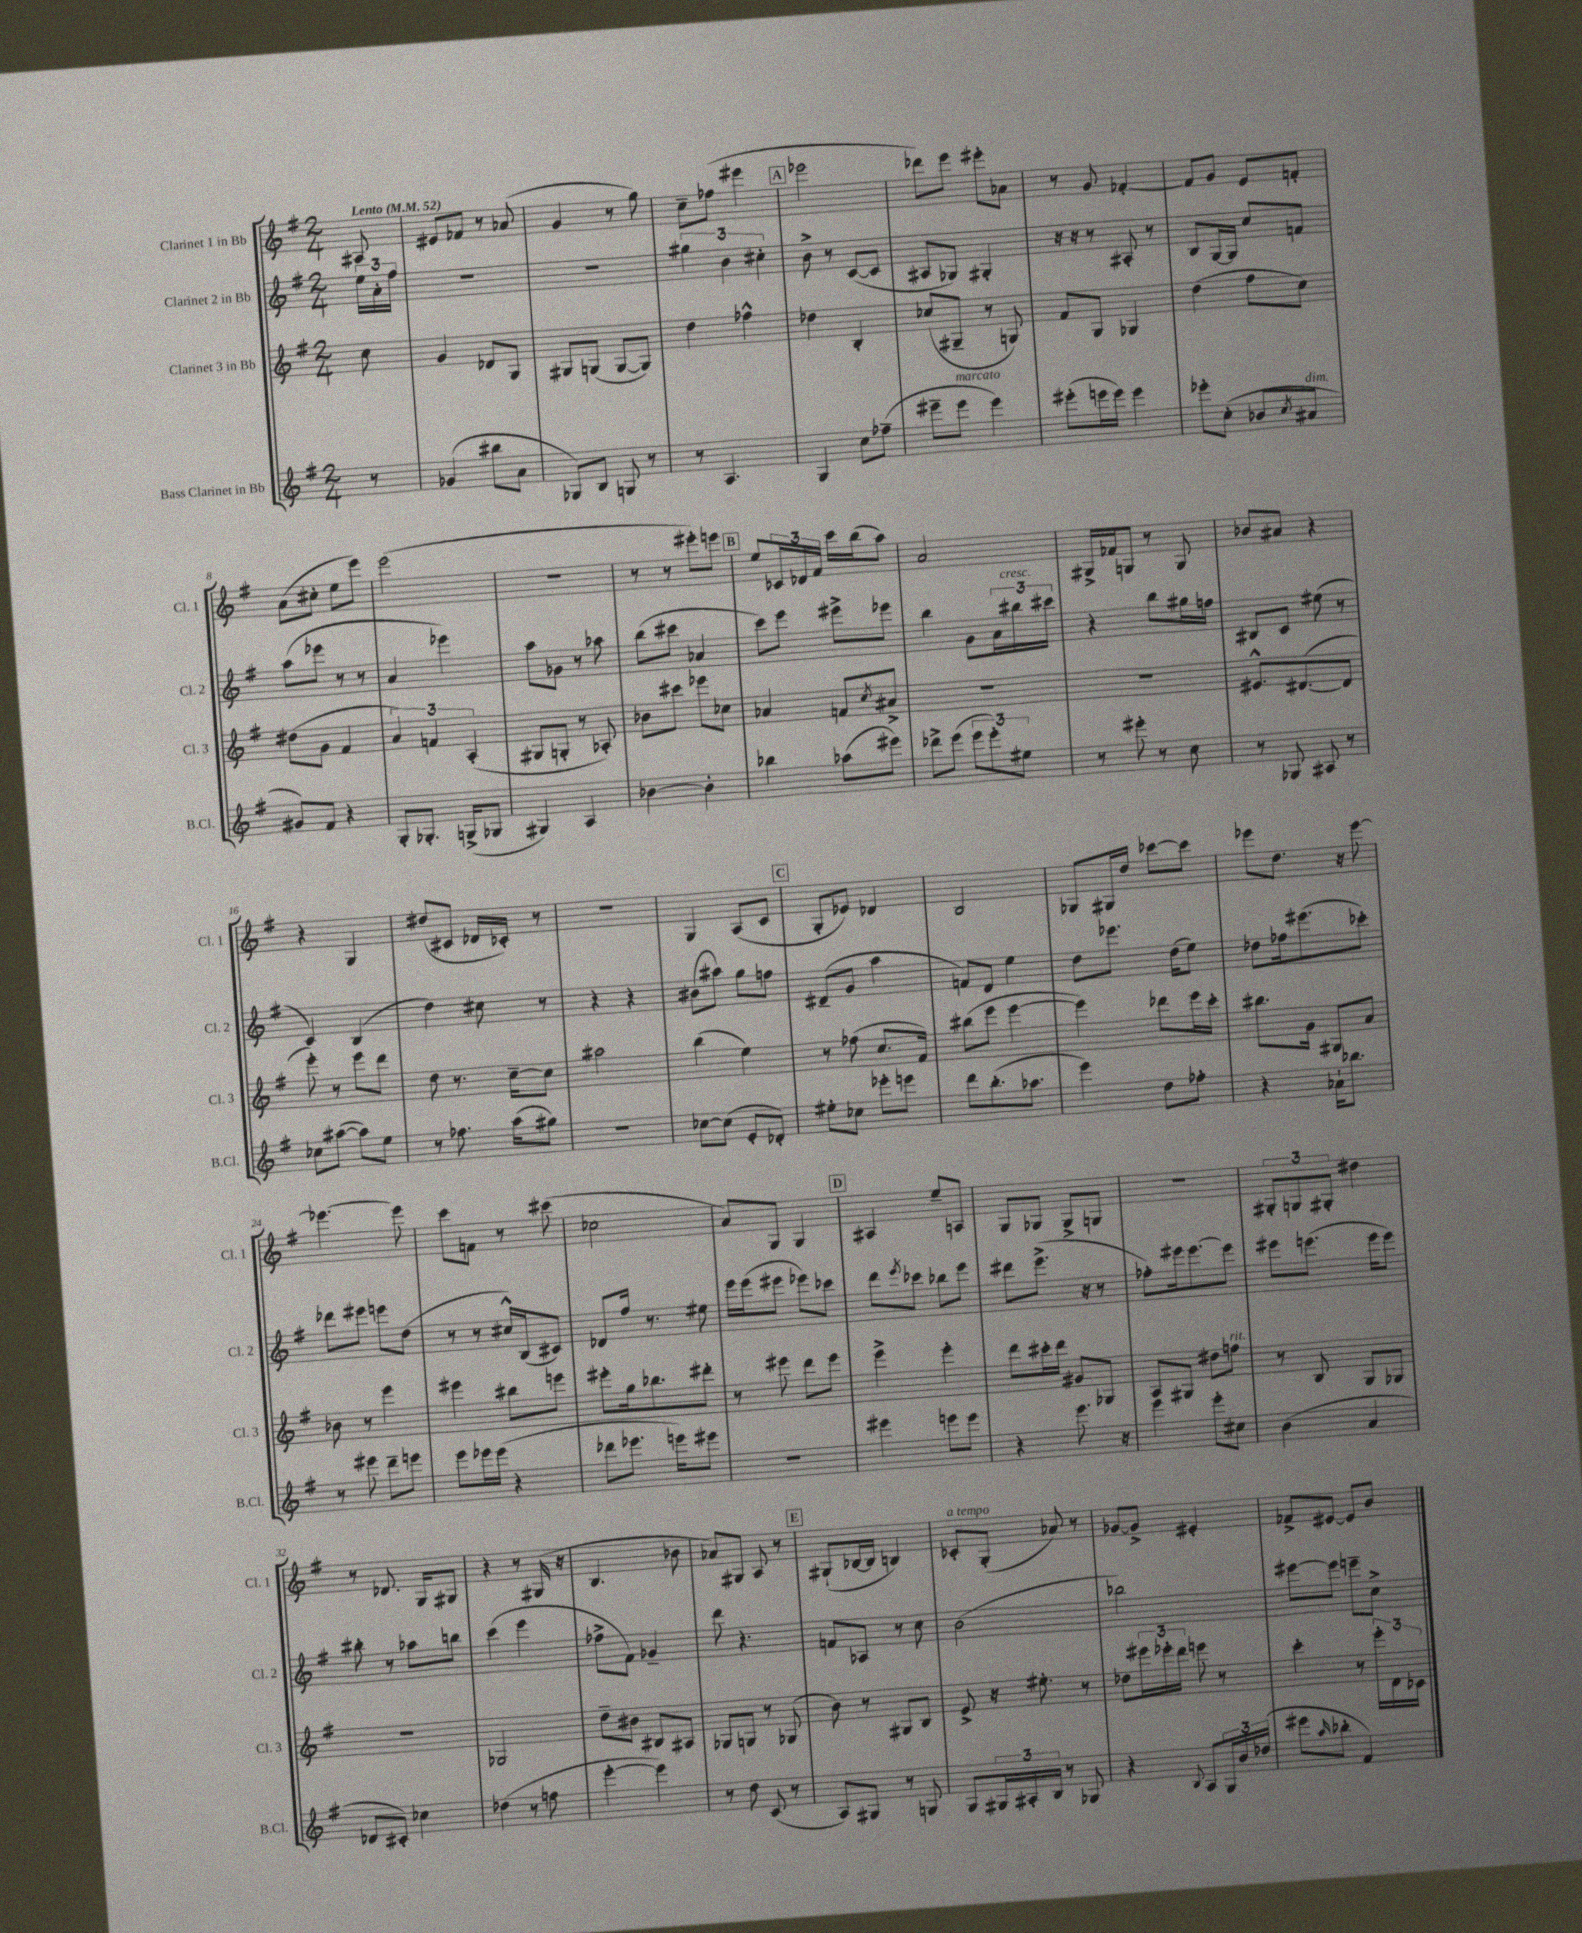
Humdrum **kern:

**kern	**kern	**kern	**kern
*part4	*part3	*part2	*part1
*staff4	*staff3	*staff2	*staff1
*I"Bass Clarinet in Bb	*I"Clarinet 3 in Bb	*I"Clarinet 2 in Bb	*I"Clarinet 1 in Bb
*I'B.Cl.	*I'Cl. 3	*I'Cl. 2	*I'Cl. 1
*clefG2	*clefG2	*clefG2	*clefG2
*k[f#]	*k[f#]	*k[f#]	*k[f#]
*M2/4	*M2/4	*M2/4	*M2/4
*MM52	*MM52	*MM52	*MM52
=	=	=	=
!	!	!	!LO:TX:a:B:t=Lento
8r	8cc\	24ee\LL	8A#X/
.	.	24a'\	.
.	.	24ff#\JJ	.
=1	=1	=1	=1
(4g-X/	4g/	2r	8e#X/L
.	.	.	8f-X/J
8bb#X\L	8d-X/L	.	8r
8a\J	8G/J	.	(8a-X/
=2	=2	=2	=2
8G-X/L)	8G#X/L	2r	4g/
8B/J	(8Gn/J	.	.
8Gn/	[8G/L	.	8r
8r	8G/J])	.	8gg\)
=3	=3	=3	=3
8r	4dd\	6gg#X\	8cc~\L
4.A/	.	.	(8ff-X\J
.	.	6b\	.
.	4ff-X^^\	.	4eee#X\
.	.	6cc#X'\	.
!!LO:REH:place=s1:t=A
=4	=4	=4	=4
4G/	4dd-X\	8b^\	2eee-X\
.	.	8r	.
8cc\L	4B'/	([8c/L	.
(8ff-X~\J	.	8c/J]	.
=5	=5	=5	=5
8eee#X~\L	(8cc-X/L	8A#X/L	8ddd-X\L)
!LO:TX:a:i:t=marcato	!	!	!
8eee#\J	8G#X~/J	8G-X/J)	8eee\J
4eee#\)	8r	4G#X'/	8eee#X'\L
.	8Gn/)	.	8a-X\J
=6	=6	=6	=6
(8eee#X'\L	8f#/L	16r	8r
.	.	16r	.
16eeen\L	8G/J	8r	8g/
16eee\JJ)	.	.	.
4eee\	4G-X/	8A#X'/	[4f-X'/
.	.	8r	.
=7	=7	=7	=7
8eee-X'\L	(4dd\	8B/L	8f-/L]
(8cc'\J	.	[16G/L	8g/J
.	.	16G/JJ]	.
8b-X/L	8ff#\L	8cc/L	8e/L
8qcc/	.	.	.
!LO:TX:a:i:t=dim.	!	!	!
8a#X/J	8cc\J)	8fn/J	8fn'/J
!!LO:LB:g=z
=8	=8	=8	=8
8g#X/L)	(8dd#X\L	(8aa\L	(8a\L
8f#/J	8g\J	8eee-X\J	8cc#X'\J
4r	4f#/	8r	8ee\L
.	.	8r	8eee\J)
=9	=9	=9	=9
8G'/L	6a/)	4a/	(2eee\
8.G-X'/J	.	.	.
.	6fn/	.	.
.	.	4eee-X\)	.
(16Gn^/KL	.	.	.
.	(6A'/	.	.
8G-X/J	.	.	.
=10	=10	=10	=10
4G#X/)	8G#X/L	8aa\L	2r
.	8Gn'/J	8g-X\J	.
4A/	8r	8r	.
.	8A-X'/)	8aa-X\	.
=11	=11	=11	=11
[4b-X\	8b-X\L	(8bb\L	8r
.	8ccc#X\J	8ccc#X\J	8r
4b-'\]	8eee-X\L	4a-X/	8eee#X'\L)
.	8cc-X\J	.	8eeen\J
!!LO:REH:place=s1:t=B
=12	=12	=12	=12
4bb-X\	4a-X/	8ccc\L)	8ee/L
.	.	8eee\J	24c-X/L
.	.	.	24d-X/
.	.	.	24f#/JJ
(8aa-X\L	8fn/L	8eee#X^\L	16ccc\LL
.	.	.	(16bb\J
.	8qcc/	.	.
8eee#X\J)	8a#X^/J	8eee-X\J	8aa\J)
=13	=13	=13	=13
8ddd-X^\L	2r	4bb\	2a/
(8eee\J	.	.	.
12eee\L	.	8g\L	.
12eee'\)	.	.	.
.	.	24a\L	.
!	!	!LO:TX:a:i:t=cresc.	!
12ee#X\J	.	24bb#X\	.
.	.	24ccc#X\JJ	.
=14	=14	=14	=14
8r	2r	4r	16G#X^/LL
.	.	.	16f-X/J
8eee#X'\	.	.	8Gn/J
8r	.	8bb\L	8r
8cc\	.	16gg#X\L	8G/
.	.	16ffn\JJ	.
=15	=15	=15	=15
8r	8.e#X^^/L	8B#X/L	8b-X/L
8G-X/	.	8c/J	8a#X/J
.	([8.d#X/	.	.
8A#X/	.	(8ee#X\	4r
8r	8d#/J]	8r	.
!!LO:LB:g=z
=16	=16	=16	=16
8cc-X\L	8eee'\)	4c/)	4r
([8aa#X\J	8r	.	.
8aa#\L])	8eee\L	(4B/	4G/
8ee\J	8ddd\J	.	.
=17	=17	=17	=17
8r	8dd\	4dd\)	(8dd#X/L
8.ff-X\	8.r	.	8c#X/J
.	.	8cc#X\	16d-X/LL
(16aa\KL	[16cc~\KL	.	16c-X'/JJ)
8gg#X\J)	8cc\J]	8r	8r
=18	=18	=18	=18
2r	2aa#X\	4r	2r
.	.	4r	.
=19	=19	=19	=19
[8cc-X\L	(4bb\	(8b#X\L	4G/
(8cc-\J]	.	8aa#X\J)	.
8e'/L	4ee\)	8gg\L	(8A/L
8d-X'/J)	.	8ffn\J	8c/J
!!LO:REH:place=s1:t=C
=20	=20	=20	=20
8ee#X'\L	8r	(8d#X~/L	8G'/L
8cc-X\J	(8ff-X\	8g/J	8e-X/J)
8eee-X'\L	8.cc/L	4aa\	4d-X/
8eeen\J	.	.	.
.	16f#/Jk)	.	.
=21	=21	=21	=21
8ddd\L	(8bb#X\L	8fn/L)	2B/
(8.bb'\	8eee\J	8d/J	.
.	[4eee\	4ee\	.
8.aa-X\J	.	.	.
=22	=22	=22	=22
4eee\)	4eee\])	8dd\L	8G-X/L
.	.	8.eee-X\J	16G#X/L
.	.	.	16dd/JJ
8dd\L	8ddd-X\L	.	[8ccc-X\L
.	.	(16dd\KL	.
8ff-X'\J	16eee\L	8ee\J)	8ccc-\J]
.	16ccc'\JJ	.	.
=23	=23	=23	=23
4r	8.bb#X\L	8dd-X\L	8eee-X\L
.	.	16ff-X\k	8.dd\J
.	16g\Jk	(8.eee#X\	.
16a-X`\KL	8G#X/L	.	.
8.bb-X\J	.	.	16r
.	8a/J	8ccc-X'\J)	[8eee-\
!!LO:LB:g=z
=24	=24	=24	=24
8r	8b-X\	8ddd-X\L	4.eee-X\_
8eee#X\	8r	8eee#X\J	.
8ddd~\L	4eee\	8eeen\L	.
8eeen\J	.	(8dd\J	8eee-\]
=25	=25	=25	=25
8eee\L	4eee#X\	8r	8ccc\L
16eee-X\L	.	8r	8fn\J
(16eee-\JJ	.	.	.
4r	8bb#X\L	16cc#X^^/LL)	8r
.	.	(16B/J	.
.	8eeen\J	8c#X/J)	(8ccc#X\
=26	=26	=26	=26
8ddd-X\L	8eee#X'\L	8d-X/L	2cc-X\
8.eee-X\J	16gg\k	16ff#/Jk	.
.	8.bb-X\	8.r	.
16eeen\KL)	.	.	.
8eee#X\J	8ddd#X'\J	8ee#X\	.
=27	=27	=27	=27
2r	8r	16eee\LL	8a/L)
.	.	(16eee\J	.
.	8eee#X\	8eee#X\J	8G/J
.	8ddd\L	8eee-X\L)	4G/
.	8eee#\J	8ccc-X\J	.
!!LO:REH:place=s1:t=D
=28	=28	=28	=28
4eee#X\	4eee^\	8ddd\L	4A#X/
.	.	8qeee/	.
.	.	8ccc-X\J	.
8eeen\L	4eee'\	8bb-X\L	8ee~/L
8eee\J	.	8eee\J	8An/J
=29	=29	=29	=29
4r	8ddd\L	8ddd#X\L	8G/L
.	16ccc#X'\L	(8.eee^\J	8G-X/J
.	16ddd\JJ	.	.
8.eee\	8g#X/L	.	8G-^/L
.	.	16r	.
.	8G-X/J	8r	8Gn/J
16r	.	.	.
=30	=30	=30	=30
4eee\	8A/L	8ff-X'\L)	2r
.	8G#X/J	16eee#X\k	.
.	.	[8.eee#\	.
8eee'\L	8dd#X\L	.	.
!	!LO:TX:a:i:t=rit.	!	!
8cc#X\J	8ffn\J	8eee#\J]	.
=31	=31	=31	=31
(4b\	8r	8eee#X\L	12G#X'/L
.	.	.	12Gn/
.	8B/	(8.eeen\J	.
.	.	.	12G#X'/J
4a/	8G/L	.	4dd#X\
.	.	16eee\KL	.
.	8G-X/J	8eee\J)	.
!!LO:LB:g=z
=32	=32	=32	=32
8d-X/L	2r	8bb#X'\	8r
8c#X'/J)	.	8r	8.d-X/
4cc-X\	.	8aa-X\L	.
.	.	.	16G/KL
.	.	8bbn\J	8G#X/J
=33	=33	=33	=33
(4dd-X\	2G-X/	(4ccc\	4r
8r	.	4eee\	8r
8ffn\	.	.	(16G#X/
.	.	.	16r
=34	=34	=34	=34
[4eee'\	8dd~\L	8ff-X^\L	4.B/
.	8b#X\J	8f#\J)	.
4eee\])	8B#X/L	4g-X~/	.
.	8A#X/J	.	8b-X\
=35	=35	=35	=35
8r	8G-X/L	8ddd\	8a-X/L)
8dd\	8Gn/J	4.r	8G#X/J
(8c/	8r	.	8A/
8r	(8G-X/	.	8r
!!LO:REH:place=s1:t=E
=36	=36	=36	=36
8A/L)	8b\)	8fn/L	(8G#X`/L
8G#X/J	8r	8A-X/J	[16B-X/L
.	.	.	16B-/JJ]
8r	8G#X/L	8r	4Bn/)
8Gn/	8B/J	8cc\	.
=37	=37	=37	=37
!	!	!	!LO:TX:a:i:t=a tempo
8G/L	8e^/	(2b\	8c-X'/L
24G#X/L	16r	.	(8G'/J
24A#X'/	.	.	.
.	8.ee#X'\	.	.
24B/JJ	.	.	.
8r	.	.	8a-X/)
8G-X/	8r	.	8r
=38	=38	=38	=38
4r	8dd-X\L	2bb-X\)	[8g-X/L
.	24eee#X\L	.	8g-^/J]
.	24eee-X'\	.	.
.	24ddd\JJ	.	.
8qqB/	.	.	.
8A/L	8eeen\	.	4e#X'/
24G/L	8r	.	.
24b/	.	.	.
(24dd-X/JJ	.	.	.
=39	=39	=39	=39
8eee#X\L	4ccc'\	[8eee#X\L	8f-X^/L
16qqaa/	.	.	.
8bb-X'\J	.	8eee#\J]	[8e#X/J
4f#/)	8r	8eeen~\L	8e#/L]
.	24eee'\LL	8cc^\J	8b/J
.	24d\	.	.
.	24c-X\JJ	.	.
==	==	==	==
*-	*-	*-	*-
